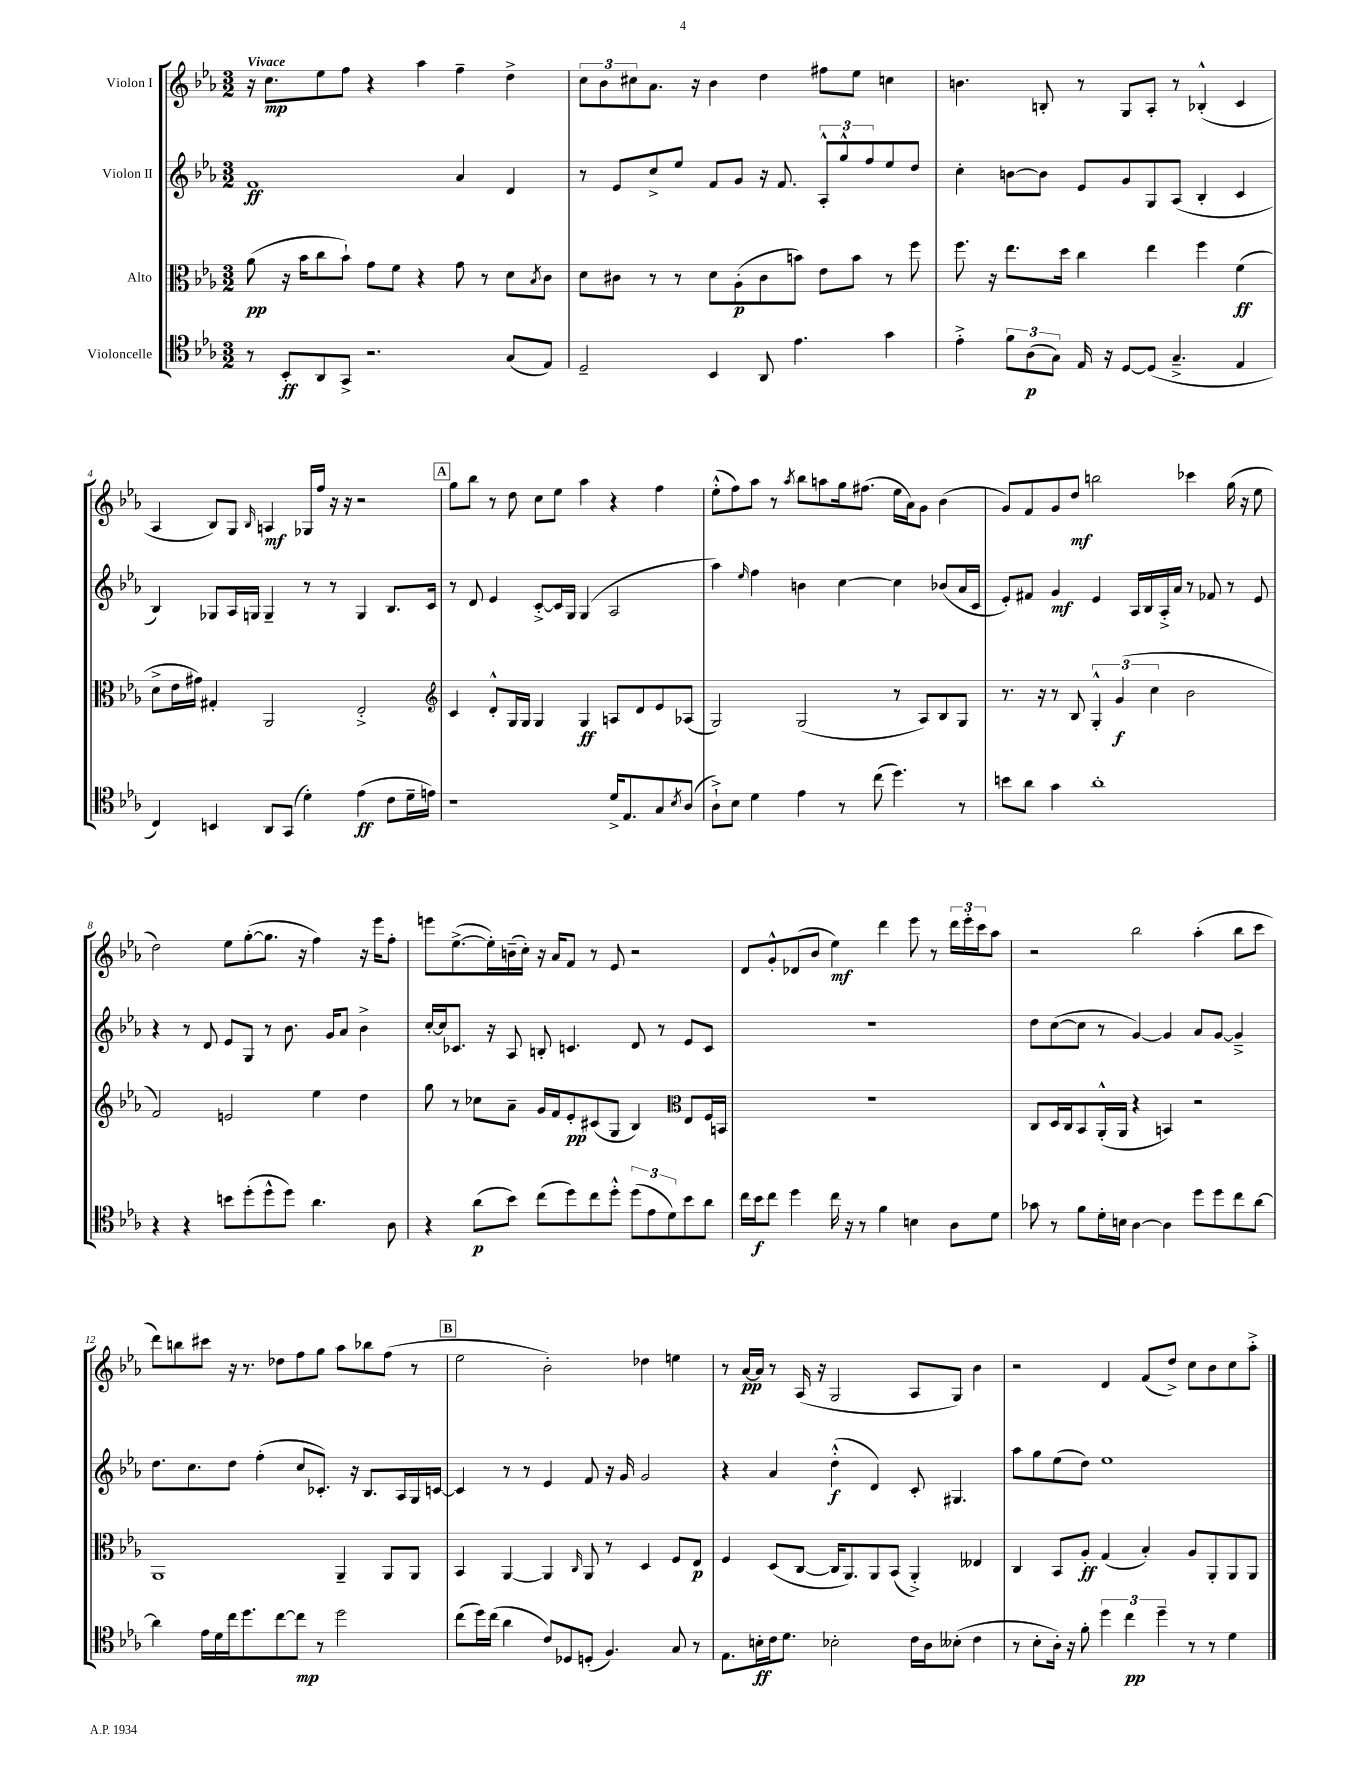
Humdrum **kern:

**kern	**dynam	**kern	**dynam	**kern	**dynam	**kern	**dynam
*part4	*part4	*part3	*part3	*part2	*part2	*part1	*part1
*staff4	*staff4	*staff3	*staff3	*staff2	*staff2	*staff1	*staff1
*I"Violoncelle	*	*I"Alto	*	*I"Violon II	*	*I"Violon I	*
*clefC4	*	*clefC3	*	*clefG2	*	*clefG2	*
*k[b-e-a-]	*	*k[b-e-a-]	*	*k[b-e-a-]	*	*k[b-e-a-]	*
*M3/2	*	*M3/2	*	*M3/2	*	*M3/2	*
=1	=1	=1	=1	=1	=1	=1	=1
!	!	!	!	!	!	!LO:TX:a:B:t=Vivace	!
8r	.	(8a-\	pp	1f	ff	16r	.
.	.	.	.	.	.	8.cc\L	mp
8BB-'/L	ff	16r	.	.	.	.	.
.	.	16b-\KL	.	.	.	.	.
8AA-/	.	8cc\	.	.	.	8ee-\	.
8GG^/J	.	8b-`\J)	.	.	.	8ff\J	.
2.r	.	8g\L	.	.	.	4r	.
.	.	8f\J	.	.	.	.	.
.	.	4r	.	.	.	4aa-\	.
.	.	8g\	.	4a-/	.	4ff~\	.
.	.	8r	.	.	.	.	.
(8G/L	.	8d\L	.	4d/	.	4dd^\	.
.	.	8qB-/	.	.	.	.	.
8E-/J)	.	8c\J	.	.	.	.	.
=2	=2	=2	=2	=2	=2	=2	=2
2D~/	.	8d\L	.	8r	.	12cc\L	.
.	.	.	.	.	.	12b-\	.
.	.	8c#X\J	.	8e-/L	.	.	.
.	.	.	.	.	.	12cc#X\	.
.	.	8r	.	8cc^/	.	8.a-\J	.
.	.	8r	.	8ee-/J	.	.	.
.	.	.	.	.	.	16r	.
4BB-/	.	8d\L	.	8f/L	.	4b-\	.
.	.	(8A-'\	p	8g/J	.	.	.
8AA-/	.	8c#\	.	16r	.	4dd\	.
.	.	.	.	8.f/	.	.	.
4.e-\	.	8bn\J)	.	.	.	.	.
.	.	8e-\L	.	12A-'^^/L	.	8ff#X\L	.
.	.	.	.	12gg^^/	.	.	.
.	.	8b\J	.	.	.	8ee-\J	.
.	.	.	.	12ff/	.	.	.
4g\	.	8r	.	8ee-/	.	4ccn\	.
.	.	8ff\	.	8dd/J	.	.	.
=3	=3	=3	=3	=3	=3	=3	=3
4e-'^\	.	8.ff\	.	4cc'\	.	4.bn\	.
.	.	16r	.	.	.	.	.
12f\L	.	8.ee-\L	.	[8bn\L	.	.	.
(12A-\	p	.	.	.	.	.	.
.	.	.	.	8b\J]	.	8Bn'/	.
12G\J)	.	.	.	.	.	.	.
.	.	16dd\Jk	.	.	.	.	.
16E-/	.	4cc\	.	8e-/L	.	8r	.
16r	.	.	.	.	.	.	.
[8D/L	.	.	.	8g/	.	8G/L	.
(8D/J]	.	4ee-\	.	8G/	.	8A-'/J	.
4.G~^/	.	.	.	(8A-/J	.	8r	.
.	.	4ff\	.	4B-'/	.	(4B-X'^^/	.
4E-/	.	(4f\	ff	4c/	.	4c/	.
!!LO:LB:g=z
=4	=4	=4	=4	=4	=4	=4	=4
4C/)	.	8d^\L	.	4B-/)	.	4A-/	.
.	.	16e-\L	.	.	.	.	.
.	.	16g#X\JJ)	.	.	.	.	.
4BBn/	.	4G#X'/	.	8G-X/L	.	8B-/L)	.
.	.	.	.	16A-/L	.	8G/J	.
.	.	.	.	16Gn/JJ	.	.	.
.	.	.	.	.	.	16qqB-/	.
8AA-/L	.	2AA-/	.	4G~/	.	4An/	mf
(8GG/J	.	.	.	.	.	.	.
4d'\)	.	.	.	8r	.	16G-X/LL	.
.	.	.	.	.	.	16ff/JJ	.
.	.	.	.	8r	.	16r	.
.	.	.	.	.	.	16r	.
(4e-\	ff	2E-'^/	.	4G/	.	2r	.
8c\L	.	.	.	8.B-/L	.	.	.
16d~\L	.	.	.	.	.	.	.
16en\JJ)	.	.	.	16c/Jk	.	.	.
!!LO:REH:place=s1:t=A
=5	=5	=5	=5	=5	=5	=5	=5
*	*	*clefG2	*	*	*	*	*
1r	.	4c/	.	8r	.	8gg\L	.
.	.	.	.	8d/	.	8bb-\J	.
.	.	8d'^^/L	.	4e-/	.	8r	.
.	.	16G/L	.	.	.	8dd\	.
.	.	16G/JJ	.	.	.	.	.
.	.	4G/	.	[8c'^/L	.	8cc\L	.
.	.	.	.	16c/L]	.	8ee-\J	.
.	.	.	.	16G/JJ	.	.	.
.	.	4G/	ff	(4G/	.	4aa-\	.
16d^/KL	.	8An/L	.	2A-/	.	4r	.
8.E-/	.	.	.	.	.	.	.
.	.	8d/	.	.	.	.	.
8G/	.	8e-/	.	.	.	4ff\	.
8qB-/	.	.	.	.	.	.	.
(8A-/J	.	(8A-X/J	.	.	.	.	.
=6	=6	=6	=6	=6	=6	=6	=6
8A-`^\L)	.	2G/)	.	4aa-\)	.	(8ee-'^^\L	.
8B-\J	.	.	.	.	.	8ff\)	.
.	.	.	.	16qqee-/	.	.	.
4d\	.	.	.	4ff\	.	8aa-\J	.
.	.	.	.	.	.	8r	.
.	.	.	.	.	.	8qaa-/	.
4e-\	.	(2G/	.	4bn\	.	8bb-\L	.
.	.	.	.	.	.	8aan\	.
8r	.	.	.	[4cc\	.	16gg\k	.
.	.	.	.	.	.	(8.ff#X\J	.
(8cc\	.	.	.	.	.	.	.
4.dd\)	.	8r	.	4cc\]	.	16ee-\LL	.
.	.	.	.	.	.	16a-\J)	.
.	.	8A-/L)	.	.	.	8g\J	.
.	.	8B-/	.	(8b-X/L	.	(4b-\	.
8r	.	8G/J	.	16a-/L	.	.	.
.	.	.	.	16c/JJ	.	.	.
=7	=7	=7	=7	=7	=7	=7	=7
8bn\L	.	8.r	.	8e-'/L)	.	8g/L)	.
8a-\J	.	.	.	8f#X/J	.	8f/	.
.	.	16r	.	.	.	.	.
4g\	.	8r	.	4g/	mf	8g/	.
.	.	8B-/	.	.	.	8dd/J	mf
1a-'	.	6G'^^/	.	4e-/	.	2bbn\	.
.	.	(6g/	f	.	.	.	.
.	.	.	.	16A-/LL	.	.	.
.	.	.	.	16B-/	.	.	.
.	.	6cc\	.	.	.	.	.
.	.	.	.	16A-'^/	.	.	.
.	.	.	.	16a-/JJ	.	.	.
.	.	2b-\	.	8r	.	4ccc-X\	.
.	.	.	.	8f-X/	.	.	.
.	.	.	.	8r	.	(16gg\	.
.	.	.	.	.	.	16r	.
.	.	.	.	8e-/	.	8ee-\	.
!!LO:LB:g=z
=8	=8	=8	=8	=8	=8	=8	=8
4r	.	2f/)	.	4r	.	2dd\)	.
4r	.	.	.	8r	.	.	.
.	.	.	.	8d/	.	.	.
8bn\L	.	2en/	.	8e-/L	.	8ee-\L	.
(8dd'\	.	.	.	8G/J	.	([8gg'\	.
8dd^^\	.	.	.	8r	.	8.gg\J]	.
8dd\J)	.	.	.	8.b-\	.	.	.
.	.	.	.	.	.	16r	.
4.a-\	.	4ee-\	.	.	.	4ff\)	.
.	.	.	.	16g/KL	.	.	.
.	.	.	.	8a-/J	.	.	.
.	.	4dd\	.	4b-^\	.	16r	.
.	.	.	.	.	.	16eee-\KL	.
8A-\	.	.	.	.	.	8ff'\J	.
=9	=9	=9	=9	=9	=9	=9	=9
4r	.	8gg\	.	[16cc'/LL	.	8eeen\L	.
.	.	.	.	16cc/J]	.	.	.
.	.	8r	.	8.c-X/J	.	([8.ee-^\	.
(8a-\L	p	8cc-X\L	.	.	.	.	.
.	.	.	.	16r	.	16ee-'\L])	.
8b-\J)	.	8a-~\J	.	8A-/	.	(16bn~\	.
.	.	.	.	.	.	16cc'\JJ)	.
(8cc\L	.	16g/LL	.	8Bn'/	.	16r	.
.	.	16f/J	.	.	.	16a-/KL	.
8dd\)	.	8e-'/	pp	4.cn/	.	8f/J	.
8cc\	.	(8c#X/	.	.	.	8r	.
8dd'^^\J	.	8G/J	.	.	.	8e-/	.
(12dd\L	.	4B-/)	.	8d/	.	2r	.
12e-\	.	.	.	.	.	.	.
.	.	.	.	8r	.	.	.
12d\)	.	.	.	.	.	.	.
*	*	*clefC3	*	*	*	*	*
8b-\	.	8E-/L	.	8e-/L	.	.	.
8a-\J	.	16F/L	.	8c/J	.	.	.
.	.	16BBn/JJ	.	.	.	.	.
=10	=10	=10	=10	=10	=10	=10	=10
16cc\LL	.	1.r	.	1.r	.	8d/L	.
16b-\J	f	.	.	.	.	.	.
8cc\J	.	.	.	.	.	8g'^^/	.
4dd\	.	.	.	.	.	(8d-X/	.
.	.	.	.	.	.	8b-/J	.
16cc\	.	.	.	.	.	4ee-\)	mf
16r	.	.	.	.	.	.	.
8r	.	.	.	.	.	.	.
4f\	.	.	.	.	.	4ddd\	.
4Bn\	.	.	.	.	.	8eee-\	.
.	.	.	.	.	.	8r	.
8A-\L	.	.	.	.	.	24ddd\LL	.
.	.	.	.	.	.	24eee-'\	.
.	.	.	.	.	.	24ccc\J	.
8d\J	.	.	.	.	.	8aa-\J	.
=11	=11	=11	=11	=11	=11	=11	=11
8g-X\	.	8C/L	.	8dd\L	.	2r	.
8r	.	16D/L	.	([8cc\	.	.	.
.	.	16C/J	.	.	.	.	.
8f\L	.	8BB-/	.	8cc\J]	.	.	.
16d'\L	.	(16AA-'^^/L	.	8r	.	.	.
16Bn\JJ	.	16AA-/JJ	.	.	.	.	.
[4A-\	.	4r	.	[4g/)	.	2bb-\	.
4A-\]	.	4BBn/)	.	4g/]	.	.	.
8dd\L	.	2r	.	8a-/L	.	(4aa-'\	.
8dd\	.	.	.	[8g/J	.	.	.
8cc\	.	.	.	4g~^/]	.	8bb-\L	.
[8a-\J	.	.	.	.	.	8ccc\J	.
!!LO:LB:g=z
=12	=12	=12	=12	=12	=12	=12	=12
4a-\]	.	1AA-	.	8.dd\L	.	8ddd\L)	.
.	.	.	.	.	.	8bbn\	.
.	.	.	.	8.cc\	.	.	.
16e-\LL	.	.	.	.	.	8ccc#X\J	.
16d\	.	.	.	.	.	.	.
16cc\J	.	.	.	8dd\J	.	16r	.
8.dd\	.	.	.	.	.	8.r	.
.	.	.	.	(4ff'\	.	.	.
[8cc\	.	.	.	.	.	8dd-X\L	.
8cc\J]	mp	.	.	8cc/L	.	8ff\	.
8r	.	.	.	8.c-X'/J)	.	8gg\J	.
2dd\	.	4AA-~/	.	.	.	8aa-\L	.
.	.	.	.	16r	.	.	.
.	.	.	.	8.B-/L	.	8bb-X\	.
.	.	8AA-/L	.	.	.	(8ff\J	.
.	.	.	.	16A-/L	.	.	.
.	.	8AA-/J	.	16G/	.	8r	.
.	.	.	.	[16cn/JJ	.	.	.
!!LO:REH:place=s1:t=B
=13	=13	=13	=13	=13	=13	=13	=13
(8cc\L	.	4BB-/	.	4c/]	.	2ee-\	.
16dd\L)	.	.	.	.	.	.	.
(16cc\JJ	.	.	.	.	.	.	.
4a-\	.	[4AA-/	.	8r	.	.	.
.	.	.	.	8r	.	.	.
8c/L)	.	4AA-/]	.	4e-/	.	2b-'\)	.
8D-X/	.	.	.	.	.	.	.
.	.	16qqC/	.	.	.	.	.
(8Dn'/J	.	8AA-/	.	8f/	.	.	.
4.F/)	.	8r	.	16r	.	.	.
.	.	.	.	16g/	.	.	.
.	.	4D/	.	2g/	.	4dd-X\	.
8G/	.	8F/L	.	.	.	4een\	.
8r	.	8E-/J	p	.	.	.	.
=14	=14	=14	=14	=14	=14	=14	=14
8.E-\L	.	4F/	.	4r	.	8r	.
.	.	.	.	.	.	[16a-/LL	pp
16Bn'\L	ff	.	.	.	.	16a-/JJ]	.
16c\J	.	(8D/L	.	4a-/	.	8r	.
8.d\J	.	.	.	.	.	.	.
.	.	[8C/J	.	.	.	(16A-/	.
.	.	.	.	.	.	16r	.
2B-X'\	.	16C/KL]	.	(4dd'^^\	f	2G/	.
.	.	8.AA-/)	.	.	.	.	.
.	.	8AA-/	.	4d/)	.	.	.
.	.	(8BB-/J	.	.	.	.	.
16c\LL	.	4AA-'^/)	.	8c'/	.	8A-/L	.
16A-\J	.	.	.	.	.	.	.
(8B--X'\J	.	.	.	4.G#X/	.	8G/J)	.
4c\	.	4E--X/	.	.	.	4b-\	.
=15	=15	=15	=15	=15	=15	=15	=15
8r	.	4C/	.	8aa-\L	.	2r	.
8B-'\L	.	.	.	8gg\	.	.	.
16A-'\Jk)	.	8BB-/L	.	(8ee-\	.	.	.
16r	.	.	.	.	.	.	.
8f'\	.	8A-'/J	ff	8dd\J)	.	.	.
6dd\	.	(4G/	.	1ee-	.	4d/	.
6cc\	pp	.	.	.	.	.	.
.	.	4B-'/)	.	.	.	(8f/L	.
6dd~\	.	.	.	.	.	.	.
.	.	.	.	.	.	8dd^/J)	.
8r	.	8A-/L	.	.	.	8cc\L	.
8r	.	8AA-'/	.	.	.	8b-\	.
4d\	.	8AA-/	.	.	.	8cc\	.
.	.	8AA-/J	.	.	.	8aa-'^\J	.
==	==	==	==	==	==	==	==
*-	*-	*-	*-	*-	*-	*-	*-
